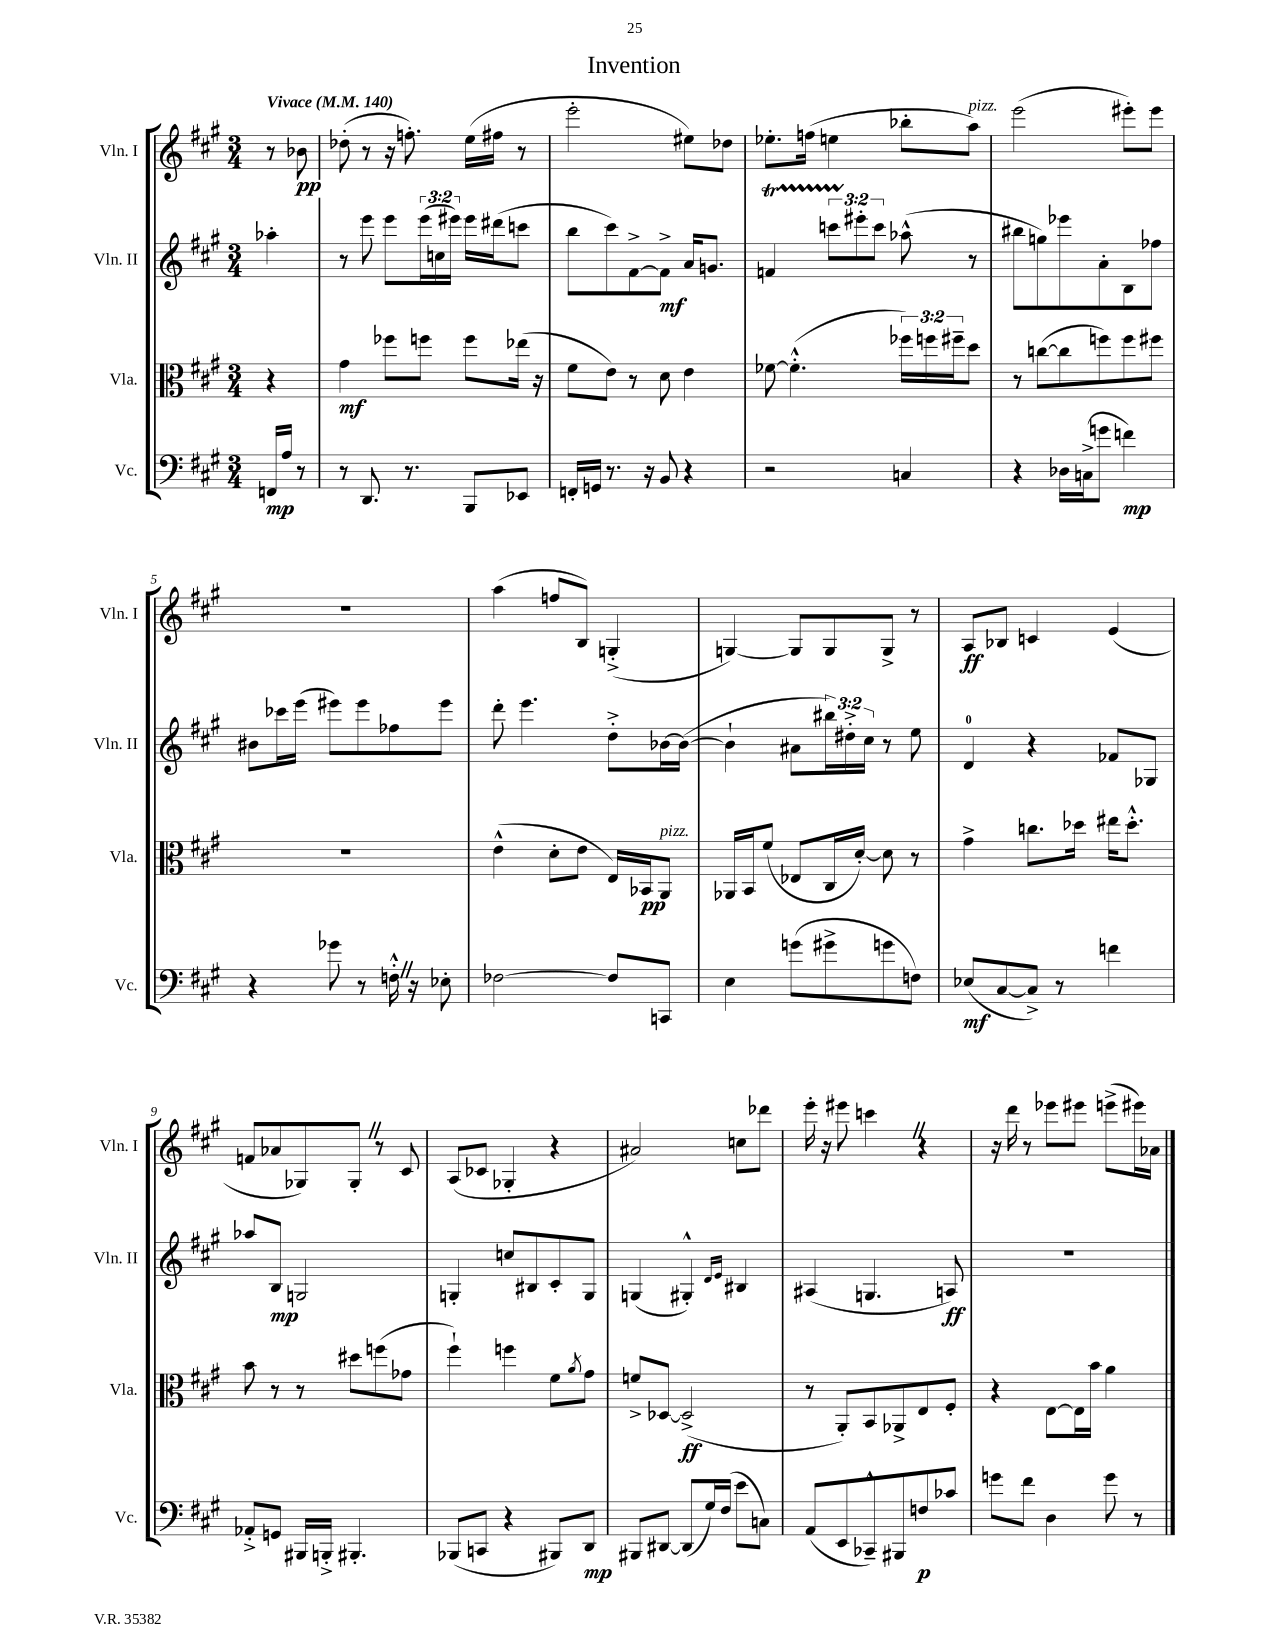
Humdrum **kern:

**kern	**kern	**kern	**kern
*staff4	*staff3	*staff2	*staff1
*clefF4	*clefC3	*clefG2	*clefG2
*k[f#c#g#]	*k[f#c#g#]	*k[f#c#g#]	*k[f#c#g#]
*M3/4	*M3/4	*M3/4	*M3/4
*MM140	*MM140	*MM140	*MM140
16FF	4r	4aa-'	8r
16A	.	.	.
8r	.	.	8b-
=	=	=	=
8r	4g#	8r	(8dd-'
8.DD	.	8eee	8r
.	8ff-	8eee	16r
8.r	.	.	8.ff')
.	8ff	(24eee	.
.	.	24cc	.
.	.	24eee#)	.
8BBB	8ff	16eee#	(16ee
.	.	(16ddd#	16ff#
8EE-	(16ee-	8ccc	8r
.	16r	.	.
=	=	=	=
16FF'	8f#	8bb	2eee'
16GG	.	.	.
8.r	8e)	8ccc#)	.
.	8r	[8f#^	.
16r	.	.	.
8BB	8d	8f#^]	.
4r	4e	16a	8ee#)
.	.	8.g	.
.	.	.	8dd-
=	=	=	=
2r	[8f-	4f	8.ee-'
.	(4.f-'^^]	.	.
.	.	.	(16ff
.	.	12ccc	4ee
.	.	12eee#'	.
.	.	12ccc	.
4C	24ff-)	(8aa-^^	8bb-'
.	24ff	.	.
.	24ff#~	.	.
.	8dd	8r	8aa)
=	=	=	=
4r	8r	8bb#	(2eee
.	([8cc	8gg)	.
16D-	8cc]	8eee-	.
(16C^	.	.	.
8g	8ff)	8a'	.
4f)	8ff	8B	8eee#')
.	8ff#	8ff-	8eee#
=	=	=	=
4r	2.r	8b#	2.r
.	.	16ccc-	.
.	.	(16eee	.
8g-	.	8eee#)	.
8r	.	8eee#	.
16F'^^	.	8ff-	.
16r	.	.	.
8E-'	.	8eee#	.
=	=	=	=
[2F-	(4e^^	8ddd'	(4aa
.	.	4.eee	.
.	8d'	.	8ff
.	8e	.	8B)
8F-]	16E)	8dd'^	(4G'^
.	16BB-	.	.
8CC	8AA	[16b-	.
.	.	(16b-_	.
=	=	=	=
4E	16AA-	4b-`]	[4G)
.	16BB	.	.
.	(8f#	.	.
(8g	8E-	8a#	8G]
8g#^	16C#	24bb#)	8G
.	.	24dd#'^	.
.	[16d')	.	.
.	.	24cc#	.
8g	8d]	8r	8G^
8F)	8r	8ee	8r
=	=	=	=
(8E-	4g#^	4d	8A
[8C#	.	.	8B-
8C#^])	8.cc	4r	4c
8r	.	.	.
.	16dd-	.	.
4f	16ee#	8f-	(4e
.	8.dd-'^^	.	.
.	.	8G-	.
=	=	=	=
8AA-'^	8b	8aa-	8f
8GG	8r	8B	8a-
16BBB#	8r	2G	8G-)
16BBB'^	.	.	.
4.BBB#'	8dd#	.	8G-'
.	(8ff	.	8r
.	8g-	.	8c#
=	=	=	=
(8BBB-	4ff#`)	4G'	(8A
8CC	.	.	8c-
4r	4ff	8cc	4G-'
.	.	8B#	.
8BBB#)	8f#	8c#'	4r
.	8qa	.	.
8DD	8g#	8G	.
=	=	=	=
8BBB#	8f^	(4G	2a#)
[8DD#	[8D-	.	.
(8DD#]	(2D-^]	4G#'^^)	.
16G#)	.	.	.
(16F#	.	.	.
.	.	16qqd	.
.	.	16qqe	.
8e	.	4B#	8cc
8C)	.	.	8ddd-
=	=	=	=
(8AA	8r	(4A#	16eee'
.	.	.	16r
8EE	8AA')	.	8eee#
8CC-~^^)	8BB	4.G	4ccc
8BBB#	8AA-^	.	.
8F	8E	.	4r
8c-	8F#'	8A)	.
=	=	=	=
8g	4r	2.r	16r
.	.	.	16ddd
8f#	.	.	8r
4D	[8E	.	8eee-
.	16E]	.	8eee#
.	16b	.	.
8g	4a	.	(8eee^
8r	.	.	16eee#)
.	.	.	16a-
==	==	==	==
*-	*-	*-	*-
